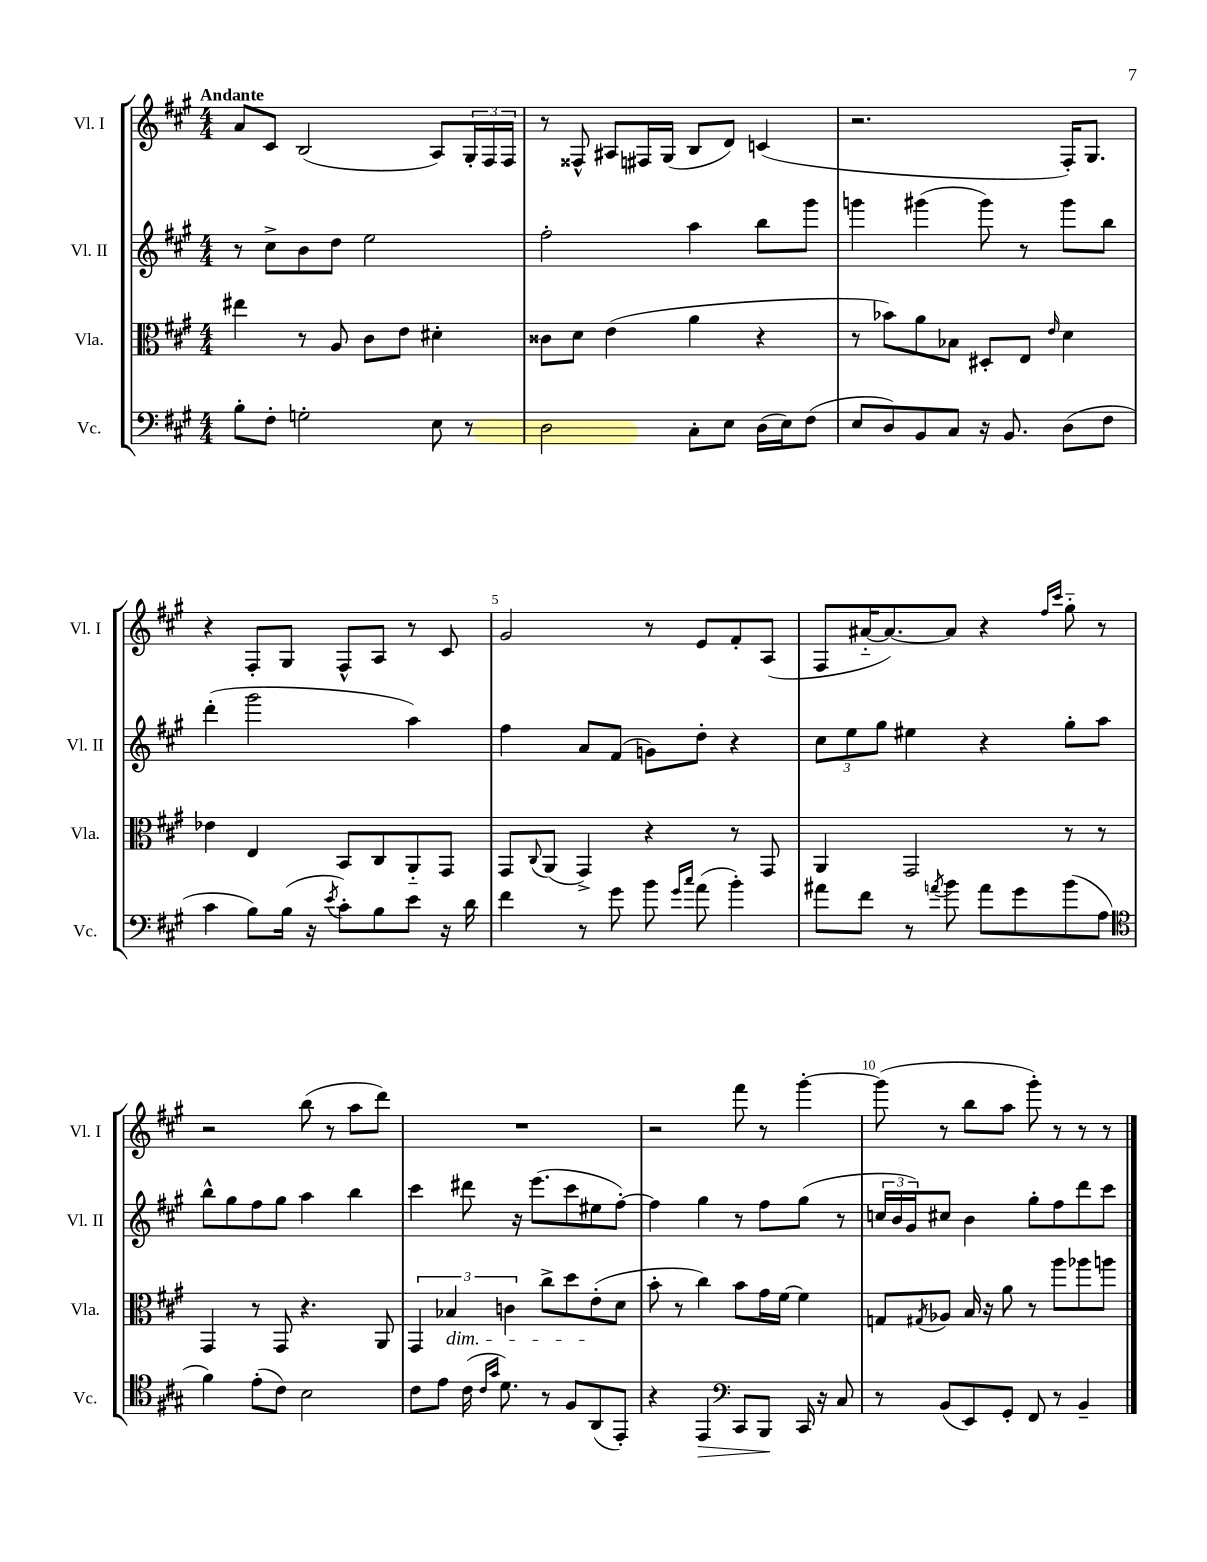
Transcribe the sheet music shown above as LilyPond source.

<<
\new StaffGroup <<
\new Staff = "s0" \with { instrumentName = "Vl. I" shortInstrumentName = "Vl. I" } {
    \clef treble \key a \major \numericTimeSignature \time 4/4 \tempo "Andante"
    a'8 cis'8 b2( a8) \tuplet 3/2 { gis16-. fis16 fis16 } |
    r8 fisis8-^ ais8 fis16 gis16( b8 d'8) c'4( |
    r2. fis16-.) gis8. |
    r4 fis8-. gis8 fis8-^ a8 r8 cis'8 |
    gis'2 r8 e'8 fis'8-. a8( |
    fis8 ais'16~-_ ais'8.~) ais'8 r4 \grace { fis''16 cis'''16 } gis''8-_ r8 |
    r2 b''8( r8 a''8 d'''8) |
    R1 |
    r2 fis'''8 r8 gis'''4~-. |
    gis'''8( r8 b''8 a''8 gis'''8-.) r8 r8 r8 \bar "|." |
}
\new Staff = "s1" \with { instrumentName = "Vl. II" shortInstrumentName = "Vl. II" } {
    \clef treble \key a \major \numericTimeSignature \time 4/4
    r8 cis''8-> b'8 d''8 e''2 |
    fis''2-. a''4 b''8 gis'''8 |
    g'''4 gis'''4( gis'''8) r8 gis'''8 b''8 |
    d'''4-.( gis'''2 a''4) |
    fis''4 a'8 fis'8( g'8) d''8-. r4 |
    \tuplet 3/2 { cis''8 e''8 gis''8 } eis''4 r4 gis''8-. a''8 |
    b''8-^ gis''8 fis''8 gis''8 a''4 b''4 |
    cis'''4 dis'''8 r16 e'''8.( cis'''8 eis''8 fis''8~-.) |
    fis''4 gis''4 r8 fis''8 gis''8( r8 |
    \tuplet 3/2 { c''16 b'16 gis'16) } cis''8 b'4 gis''8-. fis''8 d'''8 cis'''8 \bar "|." |
}
\new Staff = "s2" \with { instrumentName = "Vla." shortInstrumentName = "Vla." } {
    \clef alto \key a \major \numericTimeSignature \time 4/4
    eis''4 r8 a8 cis'8 e'8 dis'4-. |
    cisis'8 d'8 e'4( a'4 r4 |
    r8 bes'8) a'8 bes8 dis8-. e8 \grace { e'16 } d'4 |
    ees'4 e4 b,8 cis8 a,8-_ gis,8 |
    gis,8 \appoggiatura { cis8 } a,8( gis,4->) r4 r8 gis,8 |
    a,4 gis,2 r8 r8 |
    gis,4 r8 gis,8 r4. a,8 |
    \tuplet 3/2 { gis,4 bes4\dim c'4 } cis''8-> d''8 e'8-.\!( d'8 |
    b'8-. r8 cis''4) b'8 gis'16 fis'16~ fis'4 |
    g8 \acciaccatura { gis8 } aes8 b16 r16 a'8 r8 a''8 aes''8 a''8 \bar "|." |
}
\new Staff = "s3" \with { instrumentName = "Vc." shortInstrumentName = "Vc." } {
    \clef bass \key a \major \numericTimeSignature \time 4/4
    b8-. fis8-. g2-. e8 r8 |
    d2 cis8-. e8 d16( e16) fis8( |
    e8 d8) b,8 cis8 r16 b,8. d8( fis8 |
    cis'4 b8) b16( r16 \acciaccatura { e'8 } cis'8-.) b8 e'8 r16 d'16 |
    fis'4 r8 gis'8 b'8 \grace { gis'16 cis''16 } a'8( b'4-.) |
    ais'8 fis'8 r8 \acciaccatura { a'8 } b'8 a'8 gis'8 b'8( a8 |
    \clef tenor fis'4) e'8-.( cis'8) b2 |
    cis'8 e'8 cis'16( \grace { cis'16 gis'16 } d'8.) r8 fis8 a,8( e,8-.) |
    r4 e,4\> \clef bass cis,8 b,,8\! cis,16 r16 cis8 |
    r8 b,8( e,8) gis,8-. fis,8 r8 b,4-- \bar "|." |
}
>>
>>
\layout { \context { \Score \override BarNumber.break-visibility = ##(#f #t #t) barNumberVisibility = #(every-nth-bar-number-visible 5) } }
